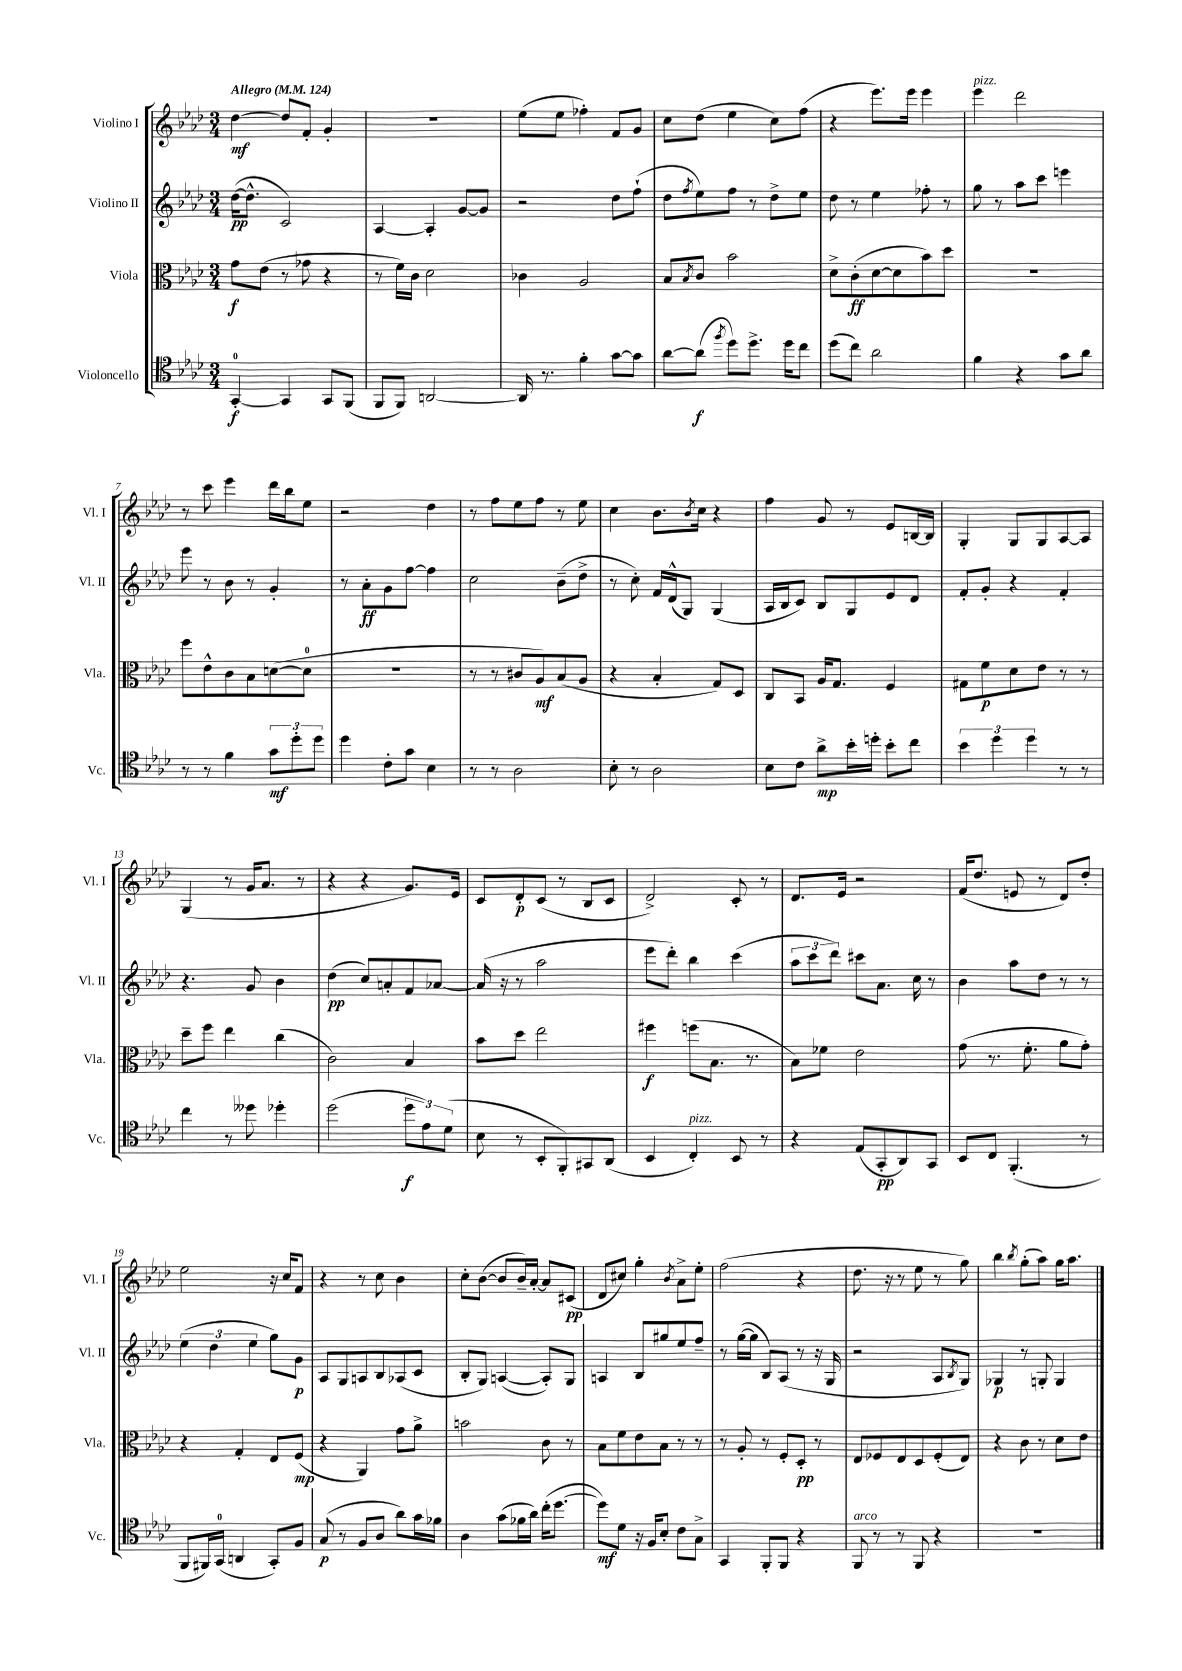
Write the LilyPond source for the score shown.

<<
\new StaffGroup <<
\new Staff = "s0" \with { instrumentName = "Violino I" shortInstrumentName = "Vl. I" } {
    \clef treble \key aes \major \numericTimeSignature \time 3/4 \tempo "Allegro" 4 = 124
    des''4~\mf des''8 f'8-. g'4-. |
    R2. |
    ees''8( ees''8 fes''4-.) f'8 g'8 |
    c''8 des''8( ees''4 c''8) f''8( |
    r4 ees'''8.) ees'''16 ees'''4 |
    ees'''4^\markup { \italic "pizz." } des'''2 |
    r8 c'''8 ees'''4 des'''16 bes''16 ees''8 |
    r2 des''4 |
    r8 f''8 ees''8 f''8 r8 ees''8 |
    c''4 bes'8. \acciaccatura { bes'8 } c''16 r4 |
    f''4 g'8 r8 ees'8 b16~ b16 |
    g4-. g8 g8 aes8~ aes8 |
    g4( r8 g'16 aes'8. r8 |
    r4 r4 g'8.) ees'16 |
    c'8 des'8-.\p c'8( r8 bes8 c'8 |
    des'2->) c'8-. r8 |
    des'8. ees'16 r2 |
    f'16( des''8. e'8 r8 des'8) des''8-. |
    ees''2 r16 c''16 f'8 |
    r4 r8 c''8 bes'4 |
    c''8-. bes'8~( bes'8 bes'16--) aes'16~-. aes'8 cis'8\pp( |
    des'8 cis''8) g''4-. \acciaccatura { bes'8 } aes'8-> ees''8-. |
    f''2( r4 |
    des''8. r16 r8 ees''8 r8 g''8) |
    bes''4 \acciaccatura { bes''8 } g''8-.( aes''8) g''16 aes''8. \bar "|." |
}
\new Staff = "s1" \with { instrumentName = "Violino II" shortInstrumentName = "Vl. II" } {
    \clef treble \key aes \major \numericTimeSignature \time 3/4
    des''16~\pp( des''8.-^ c'2) |
    aes4~ aes4-. g'8~ g'8 |
    r2 des''8 f''8-!( |
    des''8 \acciaccatura { f''8 } ees''8) f''8 r8 des''8-> ees''8 |
    des''8 r8 ees''4 fes''8-. r8 |
    g''8 r8 aes''8 c'''8 e'''4 |
    ees'''8 r8 bes'8 r8 g'4-. |
    r8 aes'8-.\ff g'8 f''8~ f''4 |
    c''2 bes'8--( des''8-> |
    r8 c''8-.) f'16 des'16-^( g8) g4( |
    aes16 bes16 c'8) bes8 g8 ees'8 des'8 |
    f'8-. g'8-. r4 f'4-. |
    r4. g'8 bes'4 |
    des''4\pp( c''8) a'8-. f'8 aes'8~ |
    aes'16( r16 r8 aes''2 |
    ees'''8 des'''8-.) bes''4 c'''4( |
    \tuplet 3/2 { aes''8 c'''8 des'''8) } cis'''8 aes'8. c''16 r8 |
    bes'4 aes''8 des''8 r8 r8 |
    \tuplet 3/2 { ees''4( des''4 ees''4 } g''8) g'8\p |
    aes8 g8 a8 bes8 aes8( c'8 |
    bes8-. g8) a4~( a8-.) g8 |
    a4 bes8 gis''8 ees''8 f''8-- |
    r8 g''16~( g''16 bes8) aes8( r8 r16 g16 |
    r2 aes8 \acciaccatura { bes8 } g8) |
    ges4\p r8 g8-. g4 \bar "|." |
}
\new Staff = "s2" \with { instrumentName = "Viola" shortInstrumentName = "Vla." } {
    \clef alto \key aes \major \numericTimeSignature \time 3/4
    g'8\f ees'8( r8 ges'8 r4 |
    r8 f'16) c'16 des'2 |
    ces'4 aes2 |
    bes8 \acciaccatura { bes8 } c'8 bes'2 |
    des'8-> c'8-.\ff( des'8~ des'8 bes'8) des''8 |
    R2. |
    f''8 ees'8-^ c'8 bes8 d'8~( d'8-0 |
    R2. |
    r8 r8 cis'8 aes8\mf) bes8( aes8 |
    r4 bes4-. g8) des8 |
    c8 bes,8 aes16 g8. f4 |
    gis8 f'8\p des'8 ees'8 r8 r8 |
    des''8-- f''8 ees''4 c''4( |
    c'2) bes4 |
    bes'8 des''8 ees''2 |
    fis''4\f f''8( bes8. r8. |
    bes8) fes'8 ees'2 |
    g'8( r8. f'8.-. aes'8 g'8-.) |
    r4 g4-. ees8 f8\mp( |
    r4 aes,4) g'8 aes'8-> |
    b'2 c'8 r8 |
    bes8 f'8 ees'8 bes8 r8 r8 |
    r8 aes8-. r8 f8-. des8-.\pp r8 |
    ees8 fes8 ees8 des8 fes8-.( ees8) |
    r4 c'8 r8 des'8 ees'8 \bar "|." |
}
\new Staff = "s3" \with { instrumentName = "Violoncello" shortInstrumentName = "Vc." } {
    \clef tenor \key aes \major \numericTimeSignature \time 3/4
    g,4-0~-.\f g,4 g,8 f,8( |
    f,8 f,8) a,2~ |
    a,16 r8. f'4-. g'8~ g'8 |
    aes'8~ aes'8\f( \acciaccatura { f''8 } des''8) des''8.-> des''16 c''8 |
    des''8( c''8) aes'2 |
    f'4 r4 g'8 aes'8 |
    r8 r8 f'4 \tuplet 3/2 { g'8\mf des''8-. des''8 } |
    des''4 c'8-. g'8 bes4 |
    r8 r8 aes2 |
    bes8-. r8 aes2 |
    bes8 c'8 aes'8->\mp bes'16-. d''16-. bes'8-. c''8 |
    \tuplet 3/2 { bes'4 des''4 des''4 } r8 r8 |
    c''4 r8 deses''8 des''4-. |
    des''2( \tuplet 3/2 { des''8\f ees'8) des'8( } |
    bes8 r8 bes,8-. f,8-.) gis,8 aes,8( |
    bes,4 c4-.^\markup { \italic "pizz." }) bes,8 r8 |
    r4 ees8( g,8-.\pp aes,8) g,8 |
    bes,8 c8 f,4.-.( r8 |
    f,8 fis,16) g,16-0( a,4 g,8-.) f8 |
    g8\p( r8 f8 aes8 aes'8) g'16 fes'16 |
    aes4 g'8( fes'16 aes'16) c''16-.( des''8.~ |
    des''8\mf) des'8 r16 f16 bes8-. c'8 g8-> |
    g,4 f,8-. f,8 r4 |
    f,8^\markup { \italic "arco" } r8 r8 f,8 r4 |
    R2. \bar "|." |
}
>>
>>
